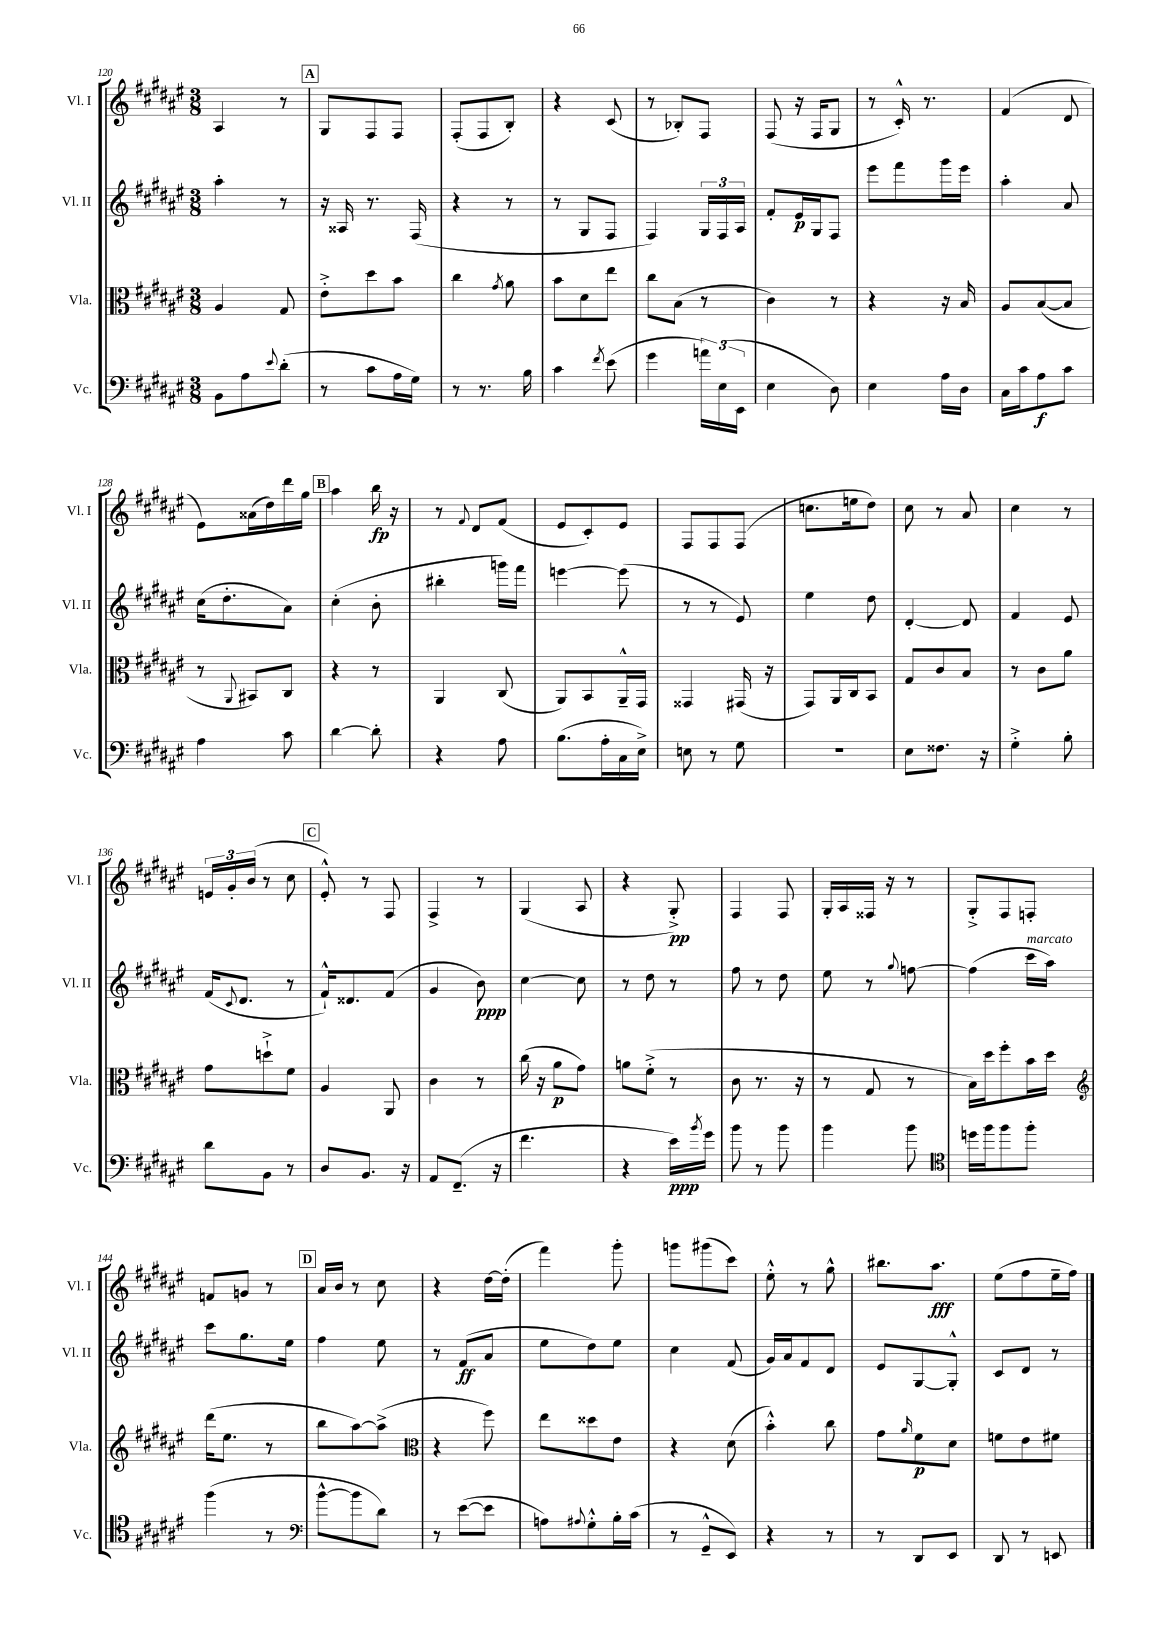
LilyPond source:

<<
\new StaffGroup <<
\new Staff = "s0" \with { instrumentName = "Vl. I" shortInstrumentName = "Vl. I" } {
    \clef treble \key fis \major \numericTimeSignature \time 3/8
    ais4 r8 |
    \mark \markup { \box "A" } gis8 fis8 fis8 |
    fis8-.( fis8 b8-.) |
    r4 cis'8( |
    r8 bes8-.) fis8 |
    fis8( r16 fis16 gis8 |
    r8 cis'16-.-^) r8. |
    fis'4( dis'8 |
    eis'8) aisis'16( dis''16) dis'''16 gis''16 |
    \mark \markup { \box "B" } ais''4 b''16\fp r16 |
    r8 \appoggiatura { fis'8 } dis'8 fis'8( |
    eis'8 cis'8-.) eis'8 |
    fis8 fis8 fis8( |
    c''8. e''16 dis''8) |
    cis''8 r8 ais'8 |
    cis''4 r8 |
    \tuplet 3/2 { e'16 gis'16-. b'16( } r8 cis''8 |
    \mark \markup { \box "C" } eis'8-.-^) r8 fis8 |
    fis4-> r8 |
    gis4( ais8 |
    r4 gis8-.->\pp) |
    fis4 fis8 |
    gis16-. ais16 fisis16 r16 r8 |
    gis8-.-> fis8 f8-. |
    f'8 g'8 r8 |
    \mark \markup { \box "D" } ais'16 b'16 r8 cis''8 |
    r4 dis''16~ dis''16-.( |
    fis'''4) gis'''8-. |
    g'''8 gis'''8( cis'''8) |
    eis''8-.-^ r8 gis''8-^ |
    bis''8. ais''8.\fff |
    eis''8( fis''8 eis''16-- fis''16) \bar "|." |
}
\new Staff = "s1" \with { instrumentName = "Vl. II" shortInstrumentName = "Vl. II" } {
    \clef treble \key fis \major \numericTimeSignature \time 3/8
    ais''4-. r8 |
    \mark \markup { \box "A" } r16 aisis16 r8. fis16( |
    r4 r8 |
    r8 gis8 fis8 |
    fis4) \tuplet 3/2 { gis16 fis16 ais16 } |
    fis'8-. eis'16\p gis16 fis8 |
    eis'''8 fis'''8 gis'''16 eis'''16 |
    ais''4-. ais'8 |
    cis''16( dis''8.-. ais'8) |
    \mark \markup { \box "B" } cis''4-.( b'8-. |
    bis''4-. g'''16) fis'''16 |
    e'''4~ e'''8( |
    r8 r8 eis'8) |
    eis''4 dis''8 |
    dis'4~-. dis'8 |
    fis'4 eis'8 |
    fis'16( \appoggiatura { cis'8 } dis'8. r8 |
    \mark \markup { \box "C" } fis'16-!-^) disis'8. fis'8( |
    gis'4 b'8\ppp) |
    cis''4~ cis''8 |
    r8 dis''8 r8 |
    fis''8 r8 dis''8 |
    eis''8 r8 \appoggiatura { gis''8 } f''8~ |
    f''4( cis'''16^\markup { \italic "marcato" } ais''16) |
    cis'''8 gis''8. eis''16 |
    \mark \markup { \box "D" } fis''4 eis''8 |
    r8 fis'8\ff( ais'8 |
    eis''8 dis''8) eis''8 |
    cis''4 fis'8( |
    gis'16) ais'16 fis'8 dis'8 |
    eis'8 gis8~ gis8-.-^ |
    cis'8 dis'8 r8 \bar "|." |
}
\new Staff = "s2" \with { instrumentName = "Vla." shortInstrumentName = "Vla." } {
    \clef alto \key fis \major \numericTimeSignature \time 3/8
    ais4 gis8 |
    \mark \markup { \box "A" } eis'8-.-> dis''8 b'8 |
    cis''4 \acciaccatura { gis'8 } ais'8 |
    b'8 dis'8 eis''8 |
    cis''8 b8( r8 |
    cis'4) r8 |
    r4 r16 b16 |
    ais8 b8~( b8 |
    r8 \appoggiatura { ais,8 } bis,8) cis8 |
    \mark \markup { \box "B" } r4 r8 |
    ais,4 cis8( |
    ais,8) b,8 ais,16---^ gis,16 |
    gisis,4 gis,16( r16 |
    gis,8) ais,16 cis16 b,8 |
    gis8 cis'8 b8 |
    r8 cis'8 ais'8 |
    gis'8 d''8-!-> fis'8 |
    \mark \markup { \box "C" } ais4 ais,8 |
    cis'4 r8 |
    cis''16( r16 ais'8\p gis'8) |
    a'8 fis'8-.->( r8 |
    cis'8 r8. r16 |
    r8 gis8 r8 |
    b16) dis''16 fis''8-. b'16 dis''16 |
    \clef treble dis'''16( eis''8. r8 |
    \mark \markup { \box "D" } b''8 ais''8~) ais''8->( |
    \clef alto r4 fis''8) |
    eis''8 disis''8 eis'8 |
    r4 dis'8( |
    b'4-.-^) cis''8 |
    gis'8 \grace { ais'16 } fis'8\p dis'8 |
    f'8 eis'8 fis'8 \bar "|." |
}
\new Staff = "s3" \with { instrumentName = "Vc." shortInstrumentName = "Vc." } {
    \clef bass \key fis \major \numericTimeSignature \time 3/8
    b,8 ais8 \appoggiatura { eis'8 } dis'8-.( |
    \mark \markup { \box "A" } r8 cis'8 ais16 gis16) |
    r8 r8. b16 |
    cis'4 \acciaccatura { fis'8 } eis'8( |
    gis'4 \tuplet 3/2 { a'16) eis16( eis,16 } |
    eis4 dis8) |
    eis4 ais16 dis16 |
    cis16 cis'16 ais8\f cis'8 |
    ais4 cis'8 |
    \mark \markup { \box "B" } dis'4~ dis'8-. |
    r4 ais8 |
    b8.( ais16-. cis16 eis16->) |
    e8 r8 gis8 |
    R4. |
    eis8 fisis8. r16 |
    gis4-.-> b8-. |
    dis'8 b,8 r8 |
    \mark \markup { \box "C" } dis8 b,8. r16 |
    ais,8 fis,8.--( r16 |
    fis'4. |
    r4 eis'16\ppp) \acciaccatura { b'8 } gis'16 |
    b'8 r8 b'8 |
    b'4 b'8 |
    \clef tenor d''16 fis''16 fis''8 fis''8-. |
    fis''4( r8 |
    \mark \markup { \box "D" } \clef bass b'8~-^ b'8 dis'8) |
    r8 eis'8~( eis'8 |
    a8) \appoggiatura { ais8 } gis8-.-^ b16-. cis'16( |
    r8 gis,8---^ eis,8) |
    r4 r8 |
    r8 dis,8 eis,8 |
    dis,8 r8 e,8 \bar "|." |
}
>>
>>
\layout { \context { \Score currentBarNumber = #120 } }
